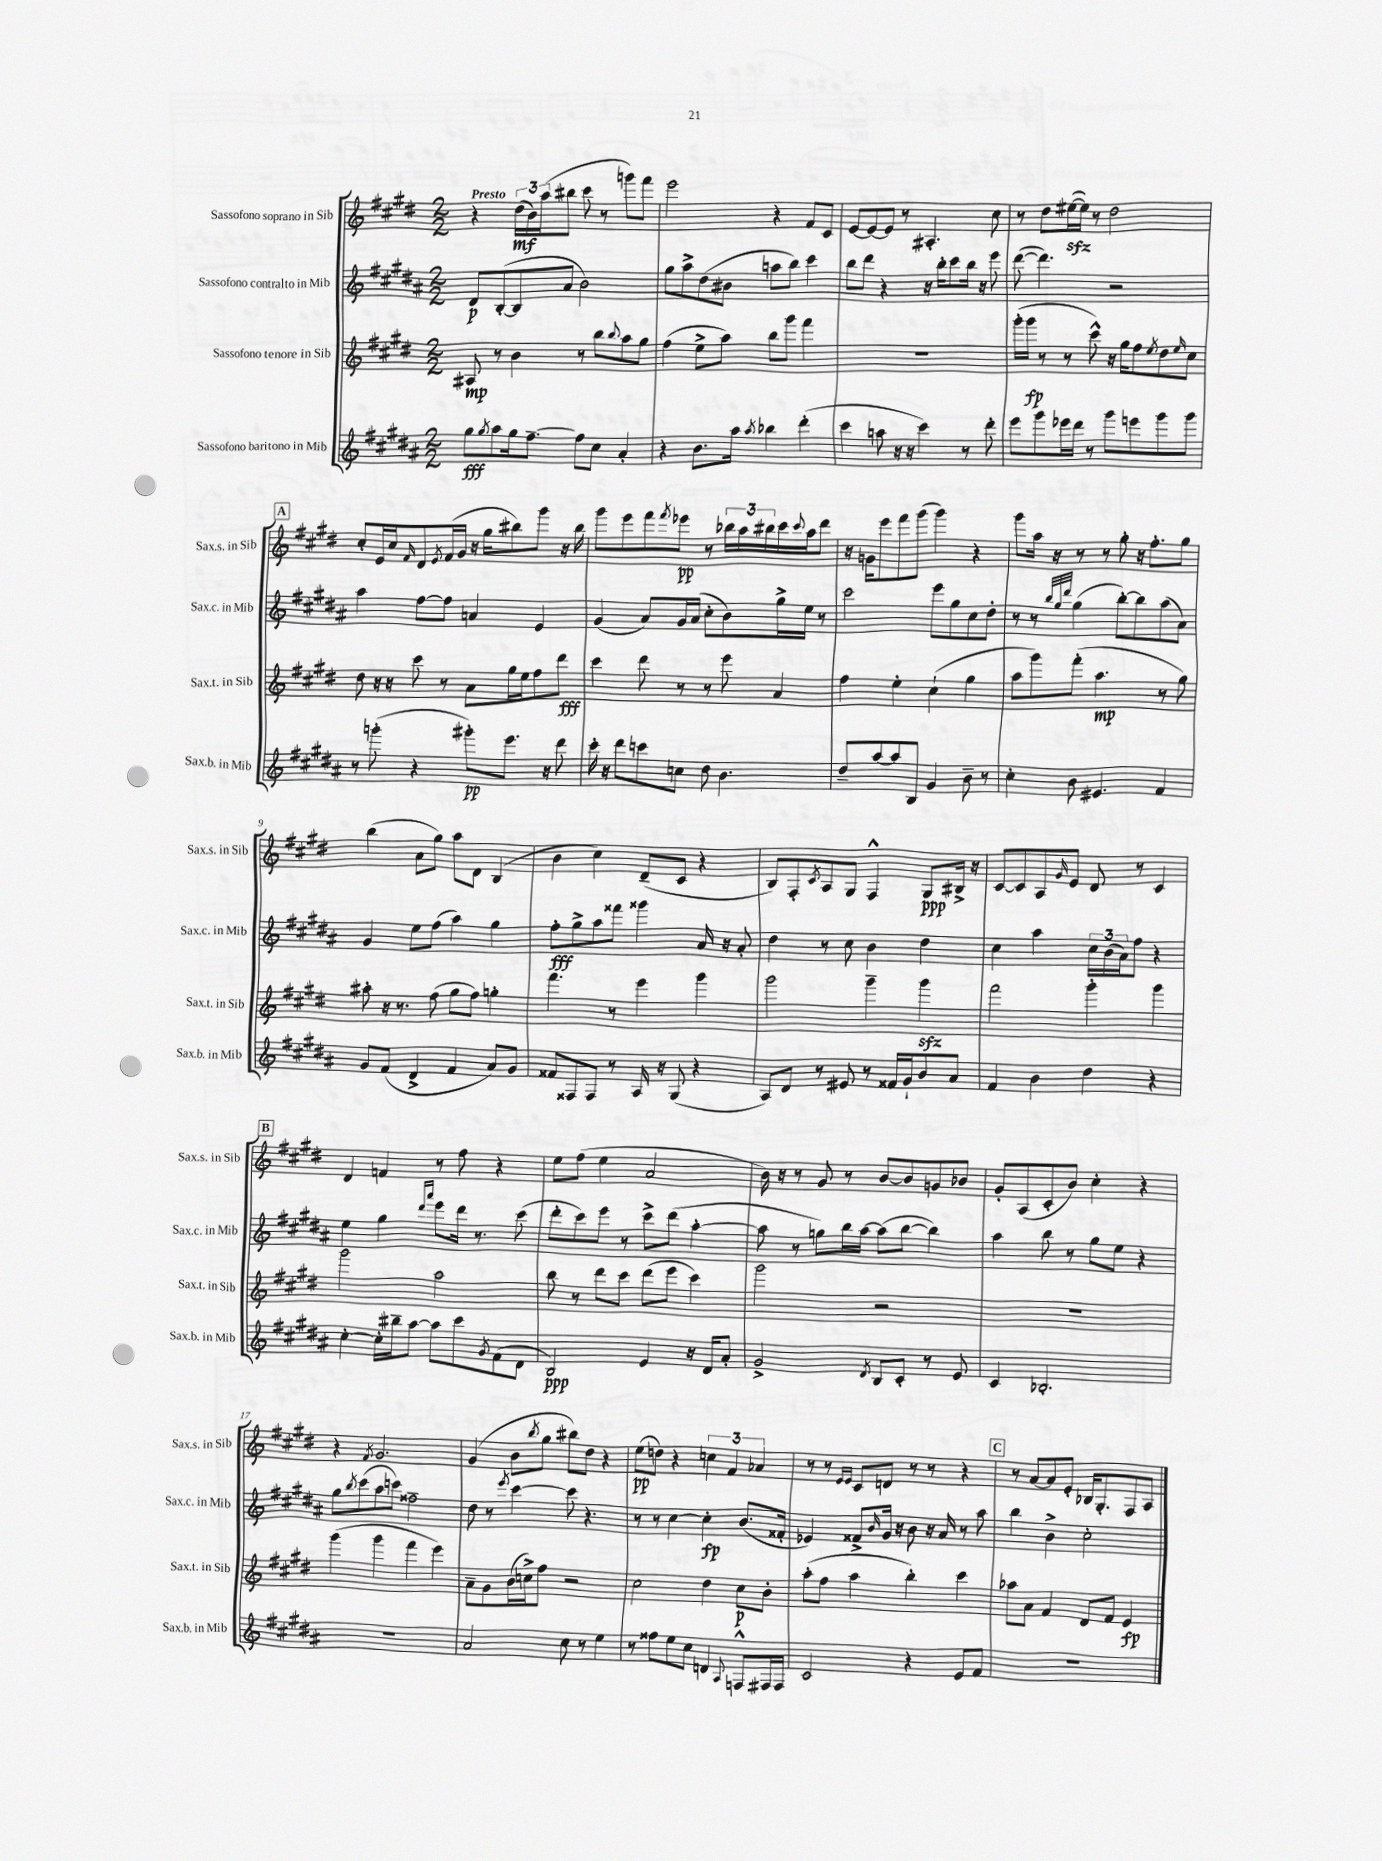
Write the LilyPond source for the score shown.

<<
\new StaffGroup <<
\new Staff = "s0" \with { instrumentName = "Sassofono soprano in Sib" shortInstrumentName = "Sax.s. in Sib" } {
    \clef treble \key e \major \numericTimeSignature \time 2/2 \tempo "Presto"
    r4 \tuplet 3/2 { dis''16\mf( b'16) a''16( } bis''8 cis'''8 r8 g'''8) fis'''8 |
    e'''2 r4 fis'8 cis'8 |
    e'8~ e'8~ e'8 r8 ais4.-. cis''8 |
    r8 dis''8 eis''16~\sfz( eis''16) r8 dis''2 |
    \mark \markup { \box "A" } cis''8-. e'16 cis''16 \grace { fis'16 } dis'8 \acciaccatura { e'8 } fis'16( gis'16 r16 gis''16 bis''8) gis'''8 r16 bis''16 |
    gis'''8 e'''8 fis'''8 \acciaccatura { fis'''8 } ees'''8\pp r8 \tuplet 3/2 { bes''16 a''16 bis''16 } cis'''16 \appoggiatura { cis'''8 } a''16 dis'''8 |
    r16 g'16 e'''8 fis'''8 gis'''8( gis'''4) r4 |
    gis'''8 a''16 r16 r8 r8 gis''8-. r16 fis''8.-. gis''8 |
    b''4( a'8 gis''8) a''8 dis'8 b4( |
    b'4 cis''4) dis'8--( cis'8 r4 |
    b8) fis8-. \acciaccatura { cis'8 } a8 gis8 fis4-^ gis8\ppp bis16-> r16 |
    cis'8~ cis'8 a8 \grace { gis'16 } e'8 dis'8 r8 cis'4 |
    \mark \markup { \box "B" } dis'4 f'4 r8 fis''8 r4 |
    e''8 fis''8( e''4 a'2 |
    b'16) r16 r8 gis'8 r8 b'8~ b'8 g'8 bes'8 |
    gis'8-. a8( cis'8-. b'8) cis''4-. r4 |
    r4 \acciaccatura { fis'8 } gis'2. |
    gis'4( b'8 \acciaccatura { b''8 } gis''8 bis''8) dis''8 r4 |
    e''8\pp( d''8) r4 \tuplet 3/2 { c''4 fis'4 aes'4 } |
    r8 r8 \grace { e'16 e'16 } cis'8 d'8 r8 r8 r4 |
    \mark \markup { \box "C" } r8 a'8~ a'8 e'8-. bes16 gis8.-. fis8 a8 \bar "|." |
}
\new Staff = "s1" \with { instrumentName = "Sassofono contralto in Mib" shortInstrumentName = "Sax.c. in Mib" } {
    \clef treble \key b \major \numericTimeSignature \time 2/2
    dis'8\p b8~-.( b8 ais'8 b'2) |
    gis''8 ais''8-> dis''8( bis'8 a''8 b''8) cis'''4 |
    b''8 dis'''8 r4 r16 b''16-. cis'''8 b''16 r16 e'''8 |
    dis'''8~( dis'''4.) r2 |
    \mark \markup { \box "A" } ais''4 fis''8~ fis''8 a'4 e'4 |
    gis'4( ais'8) gis'16 ais'16( cis''8-. b'8) gis''16-> e''16 r8 |
    cis'''2 e'''8 gis''8 cis''8 dis''8-. |
    r8 r8 \grace { b''32 gis''32 dis'''32 } gis''4( b''8~-.) b''8 ais''8( ais'8) |
    gis'4 e''8 fis''8( ais''4) gis''4 |
    fis''8-.\fff gis''8-> ais''8 fisis'''8 gisis'''4 ais'16 r16 ais'8-. |
    dis''4 r8 cis''8 b'4 dis''4 |
    cis''4 ais''4 \tuplet 3/2 { cis''16 b'16( ais'16) } fis''8 r4 |
    \mark \markup { \box "B" } e''4 gis''4 \grace { dis'''16 ais'''16 } e'''8 dis'''16 r8. cis'''8( |
    dis'''8-. cis'''8) e'''8 r8 cis'''8-> dis'''8( ais''4~-. |
    ais''8 r8 g''8) b''16 ais''16~ ais''8( b''8~ b''4) |
    ais''4 b''8 r8 gis''8 e''8 r4 |
    gis''8 \acciaccatura { b''8 } cis'''8( ais''8 c'''8) fisis''2-- |
    dis''8 r8 \acciaccatura { e'''8 } cis'''4~ cis'''8 r4. |
    r8 r8 cis''4~ cis''4-.\fp b'8.( fisis'16-. |
    ees'4) fisis'8-> \grace { b'16 } gis'16 r16 b'8 r16 ais'16 r8 ais''8 |
    \mark \markup { \box "C" } b''4 b'4-> cis''2-. \bar "|." |
}
\new Staff = "s2" \with { instrumentName = "Sassofono tenore in Sib" shortInstrumentName = "Sax.t. in Sib" } {
    \clef treble \key e \major \numericTimeSignature \time 2/2
    ais8\mp r8 b'4 r8 b''8 \appoggiatura { b''8 } a''8 gis''8 |
    fis''4( e''8-> a''8) b''8 gis'''8 fis'''4 |
    R1 |
    gis'''16-.( gis'''16\fp r8 r8 cis'''8-^) r16 gis''16 fis''8 \acciaccatura { e''8 } dis''8 \grace { e''16 } cis''8 |
    \mark \markup { \box "A" } dis''8 r16 r16 cis'''8 r8 a'8 gis''16 e''16 fis''8 dis'''8\fff |
    cis'''4 dis'''8 r8 r8 e'''8 a'4 |
    fis''4 e''4-. cis''4-!( gis''4 |
    a''8 gis'''8) fis'''8-.( a''4.\mp r8 gis''8) |
    ais''8-. r16 r8. fis''8( gis''8 fis''8) g''4-. |
    fis'''4. r8 e'''4 gis'''4 |
    gis'''2 gis'''4-- gis'''4\sfz |
    fis'''2 gis'''4-. gis'''4 |
    \mark \markup { \box "B" } gis'''2 a''2 |
    b''8 r8 dis'''8 cis'''8 dis'''8( e'''8 cis'''4) |
    gis'''2 r2 |
    R1 |
    gis'''4( gis'''4 fis'''4 e'''4) |
    a'8-- gis'8 b'16( c''16->) fis''8 r2 |
    cis''2 dis''4 cis''8\p b'8-. |
    a''8-.( fis''8 a''4 b''4-.) cis'''4 |
    \mark \markup { \box "C" } aes''8 a'8 fis'4 dis'8 fis'8 e'4\fp \bar "|." |
}
\new Staff = "s3" \with { instrumentName = "Sassofono baritono in Mib" shortInstrumentName = "Sax.b. in Mib" } {
    \clef treble \key b \major \numericTimeSignature \time 2/2
    gis''8\fff \acciaccatura { gis''8 } ais''8 gis''16 fis''8.~-- fis''8 cis''8 ais'4-. |
    r4 b'8. ais''16 \acciaccatura { ais''8 } bes''4 dis'''4-.( |
    cis'''4 a''8 r16 r16 cis'''4) r8 dis'''8-. |
    e'''8 gis'''8 ees'''16 dis'''16 r8 gis'''8 e'''8 gis'''8 gis'''8 |
    \mark \markup { \box "A" } r8 g'''8-.( r4 gis'''8-.\pp) e'''8. r16 dis'''8 |
    cis'''16-. r16 dis'''8 c'''8 c''8 dis''8 b'4. |
    dis''8-- ais''8~ ais''8 b8 gis'4 b'8-- r8 |
    cis''4-. b'8 eis'4. fis'4 |
    gis'8 fis'8( dis'4-> fis'4 ais'8) gis'8 |
    fisis'8 fisis8 fisis8 r8 ais16 r16 gis8( r4 |
    ais8) dis'8 r8 eis'8 r8 fisis'16 gis'16-! b'8 ais'8 |
    fis'4 b'4 dis''4 r4 |
    \mark \markup { \box "B" } cis''4~-. cis''16-. bis''16-- ais''8~ ais''8 cis'''8 \acciaccatura { gis'8 } fis'8( dis'8 |
    b2\ppp) e'4 r16 dis'16 ais'8-. |
    gis'2-> \acciaccatura { dis'8 } b8 cis'8-. r8 e'8 |
    cis'4 bes2.-. |
    R1 |
    ais'2 cis''8 r8 e''4 |
    r8 fisis''8 e''8 cis''8 d'4 \appoggiatura { ais8 } f8-^ fis16 fis16 |
    cis'2 r4 e'8 fis'8 |
    \mark \markup { \box "C" } R1 \bar "|." |
}
>>
>>
